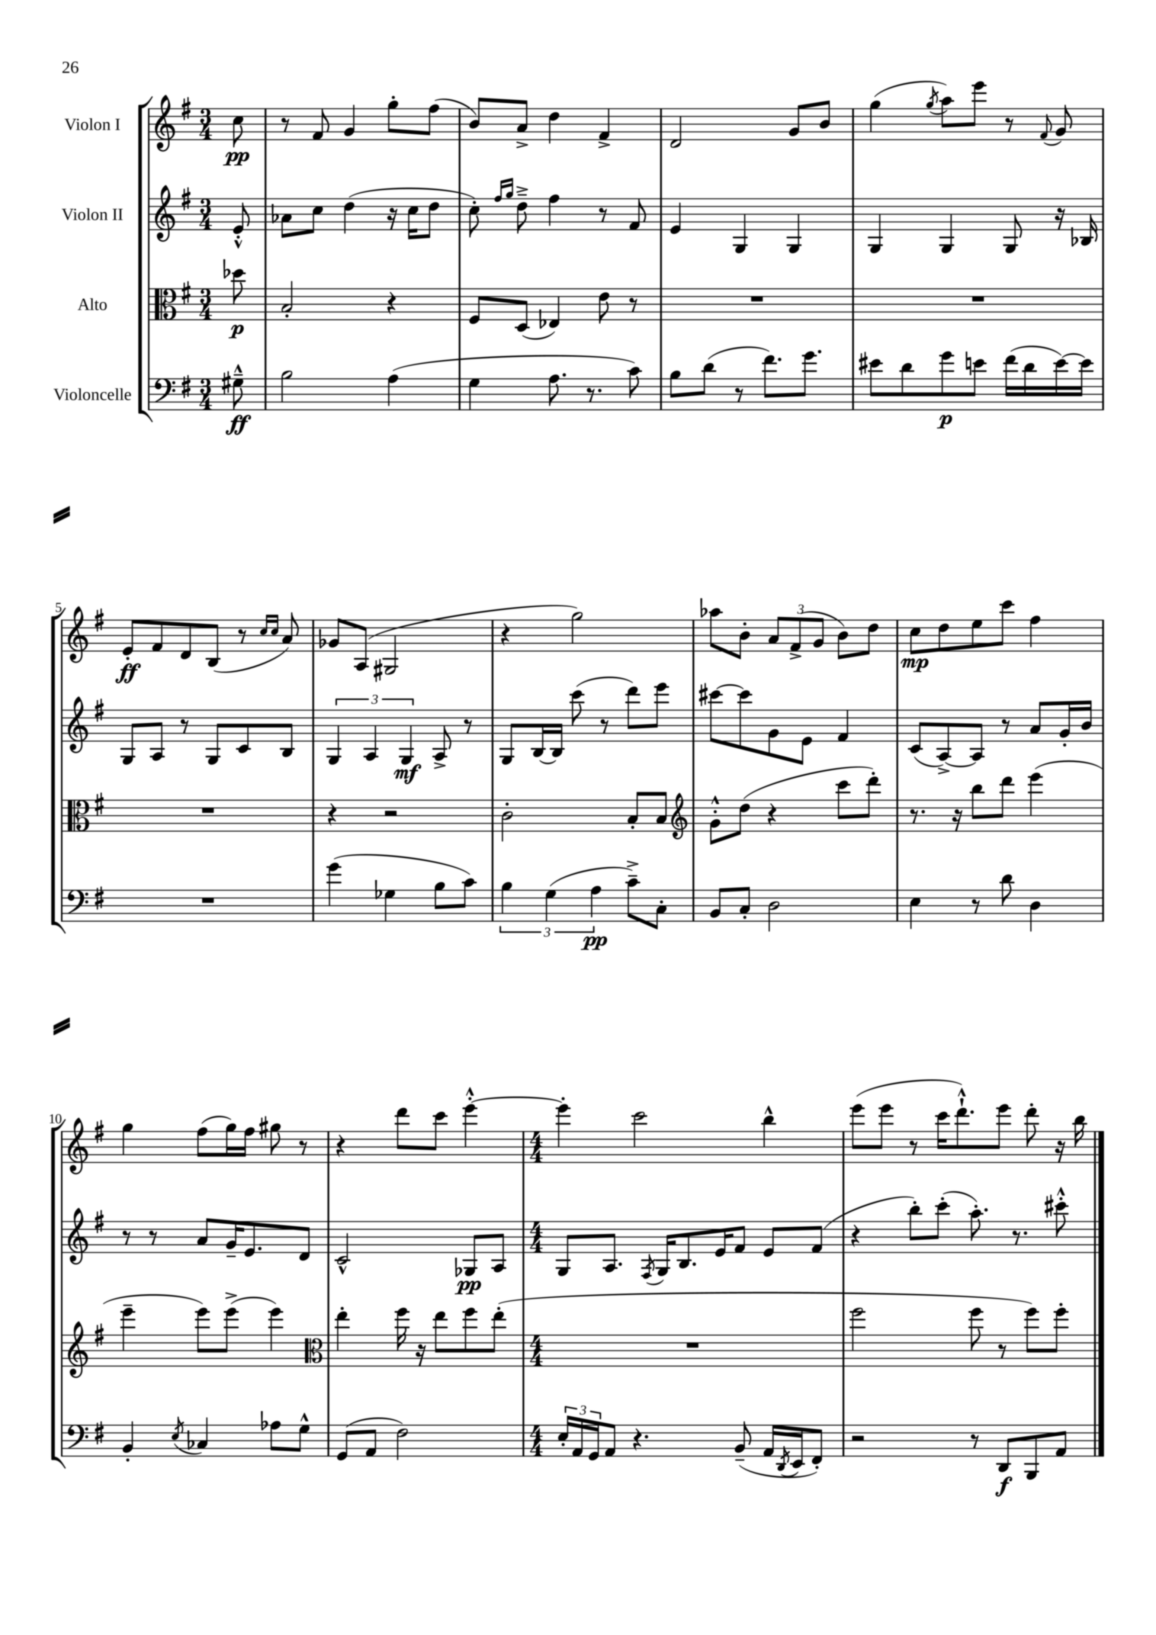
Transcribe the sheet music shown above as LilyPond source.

<<
\new StaffGroup <<
\new Staff = "s0" \with { instrumentName = "Violon I" } {
    \clef treble \key g \major \numericTimeSignature \time 3/4 \partial 8
    c''8\pp |
    r8 fis'8 g'4 g''8-. fis''8( |
    b'8) a'8-> d''4 fis'4-> |
    d'2 g'8 b'8 |
    g''4( \acciaccatura { g''8 } a''8) e'''8 r8 \appoggiatura { fis'8 } g'8 |
    e'8-.\ff fis'8 d'8 b8( r8 \grace { c''16 c''16 } a'8) |
    ges'8 a8( gis2 |
    r4 g''2) |
    aes''8 b'8-. \tuplet 3/2 { a'8 fis'8->( g'8 } b'8) d''8 |
    c''8\mp d''8 e''8 c'''8 fis''4 |
    g''4 fis''8( g''16) fis''16 gis''8 r8 |
    r4 d'''8 c'''8 e'''4~-.-^ |
    \numericTimeSignature \time 4/4 e'''4-. c'''2 b''4-^ |
    e'''8( e'''8 r8 c'''16 d'''8.-!-^) e'''8 d'''8-. r16 b''16 \bar "|." |
}
\new Staff = "s1" \with { instrumentName = "Violon II" } {
    \clef treble \key g \major \numericTimeSignature \time 3/4 \partial 8
    e'8-.-^ |
    aes'8 c''8 d''4( r16 c''16 d''8 |
    c''8-.) \grace { fis''16 g''16 } d''8---> fis''4 r8 fis'8 |
    e'4 g4 g4 |
    g4 g4 g8 r16 bes16 |
    g8 a8 r8 g8 c'8 b8 |
    \tuplet 3/2 { g4 a4 g4\mf } a8-> r8 |
    g8 b16~ b16 c'''8( r8 d'''8) e'''8 |
    cis'''8~ cis'''8 g'8 e'8 fis'4 |
    c'8( a8~->) a8 r8 a'8 g'16-. b'16 |
    r8 r8 a'8 g'16-- e'8. d'8 |
    c'2-^ ges8\pp a8 |
    \numericTimeSignature \time 4/4 g8 a8. \acciaccatura { fis8 } g16 b8. e'16 fis'8 e'8 fis'8( |
    r4 b''8-.) c'''8-.( a''8.-.) r8. cis'''8-.-^ \bar "|." |
}
\new Staff = "s2" \with { instrumentName = "Alto" } {
    \clef alto \key g \major \numericTimeSignature \time 3/4 \partial 8
    des''8\p |
    b2-. r4 |
    fis8 d8( ees4) e'8 r8 |
    R2. |
    R2. |
    R2. |
    r4 r2 |
    c'2-. b8-. b8 |
    \clef treble g'8-.-^ d''8( r4 c'''8 d'''8-.) |
    r8. r16 b''8 d'''8 e'''4( |
    e'''4-- e'''8) e'''8->( e'''4) |
    \clef alto e''4-. fis''16 r16 e''8 fis''8 e''8-.( |
    \numericTimeSignature \time 4/4 R1 |
    fis''2 fis''8 r8 fis''8) fis''8-. \bar "|." |
}
\new Staff = "s3" \with { instrumentName = "Violoncelle" } {
    \clef bass \key g \major \numericTimeSignature \time 3/4 \partial 8
    gis8---^\ff |
    b2 a4( |
    g4 a8. r8. c'8) |
    b8 d'8( r8 fis'8.) g'8. |
    eis'8 d'8 g'8\p e'8 fis'16( d'16 e'16~) e'16 |
    R2. |
    g'4( ges4 b8 c'8) |
    \tuplet 3/2 { b4 g4( a4\pp } c'8--->) c8-. |
    b,8 c8-. d2 |
    e4 r8 d'8 d4 |
    b,4-. \acciaccatura { e8 } ces4 aes8 g8-^ |
    g,8( a,8 fis2) |
    \numericTimeSignature \time 4/4 \tuplet 3/2 { e16-. a,16 g,16 } a,8 r4. b,8--( a,16 \acciaccatura { d,8 } e,16 fis,8-.) |
    r2 r8 d,8\f b,,8 a,8 \bar "|." |
}
>>
>>
